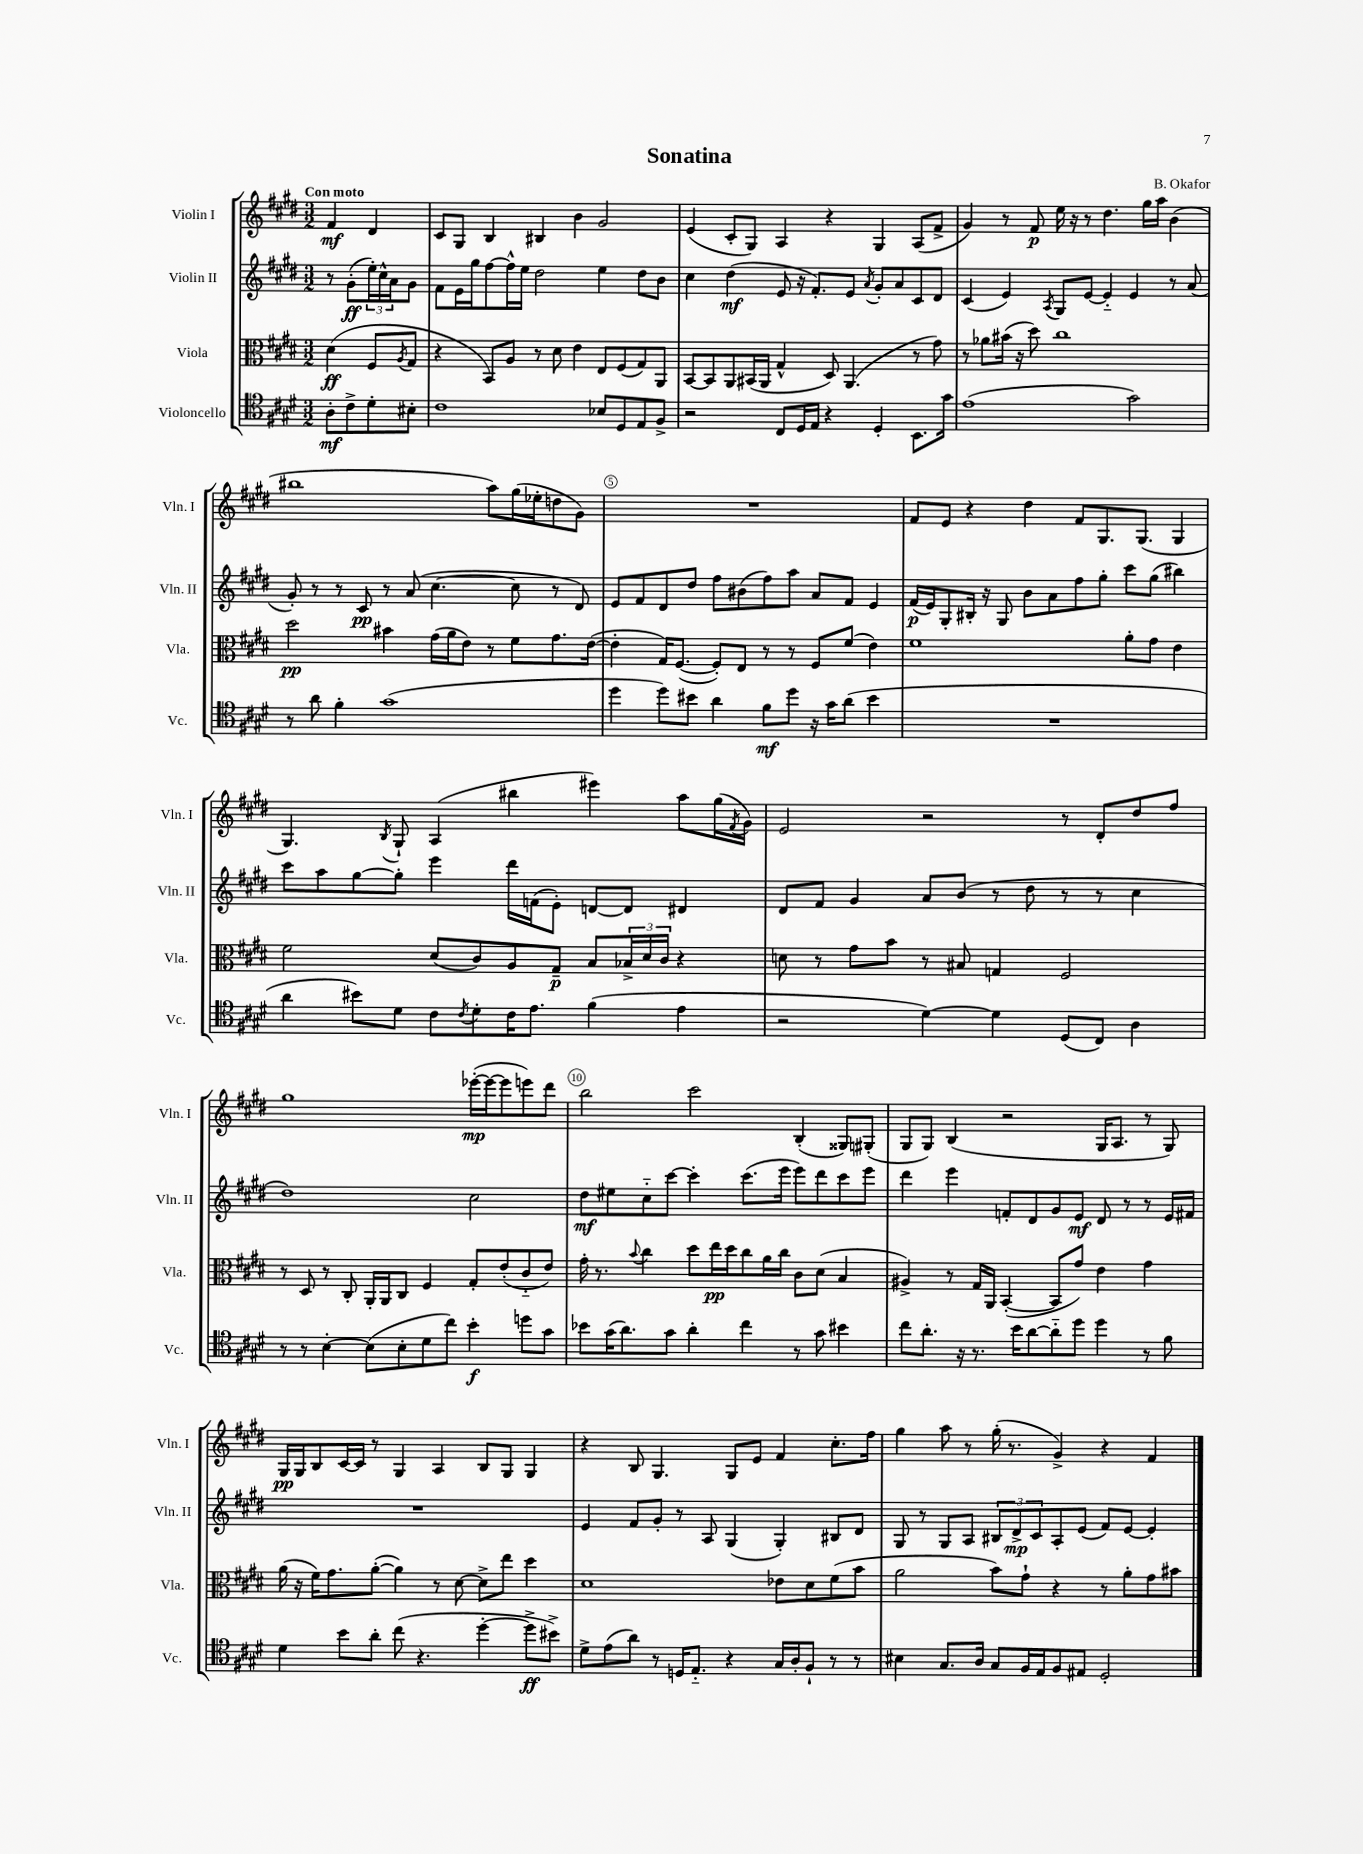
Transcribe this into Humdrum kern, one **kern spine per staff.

**kern	**kern	**kern	**kern
*staff4	*staff3	*staff2	*staff1
*clefC4	*clefC3	*clefG2	*clefG2
*k[f#c#g#d#]	*k[f#c#g#d#]	*k[f#c#g#d#]	*k[f#c#g#d#]
*M3/2	*M3/2	*M3/2	*M3/2
8A'	(4d#	8r	4f#
8c#^	.	(8g#'	.
8d#'	8F#	24ee')	4d#
.	.	24cc#^^	.
.	.	24a	.
.	8qA	.	.
8B#'	8G#	8g#	.
=	=	=	=
1c#	4r	8f#	8c#
.	.	16e	8G#
.	.	16gg#	.
.	8BB)	[8ff#	4B
.	8A	16ff#^^]	.
.	.	16ee	.
.	8r	2dd#	4B#
.	8d#	.	.
.	4e	.	4b
8B-	8E	4ee	2g#
8D#	(8F#	.	.
8E	8G#)	8dd#	.
8F#^	8AA	8b	.
=	=	=	=
2r	[8BB	4cc#	(4e
.	8BB]	.	.
.	8AA	(4dd#	8c#'
.	(16BB#	.	8G#)
.	16AA	.	.
8C#	4G#^^	8e	4A
16D#	.	16r	.
16E	.	8.f#')	.
4r	8D#)	.	4r
.	(4.AA	8e	.
.	.	8qa	.
4D#'	.	8g#'	4G#
.	.	8a	.
8.BB	8r	8c#	(8A
.	8g#)	8d#	8f#^
16g#	.	.	.
=	=	=	=
(1e	8r	(4c#	4g#)
.	8a-	.	.
.	(16b#	4e)	8r
.	16r	.	.
.	8dd#)	.	8f#
.	.	8qA	.
.	1cc#	8G#	16ee
.	.	.	16r
.	.	[8e	8r
.	.	4e'~]	4.dd#
2g#)	.	4e	.
.	.	.	16gg#
.	.	.	16aa
.	.	8r	(4b
.	.	(8a	.
=	=	=	=
8r	2dd#	8g#')	1bb#
8a	.	8r	.
4f#'	.	8r	.
.	.	8c#	.
(1g#	4b#	8r	.
.	.	(8a	.
.	(16g#	[4.cc#	.
.	16a	.	.
.	8e)	.	.
.	8r	.	8aa)
.	8f#	8cc#]	(16gg#
.	.	.	16ee-'
.	8.g#	8r	8dd
.	.	8d#)	8g#)
.	([16e	.	.
=	=	=	=
4dd#	4e']	8e	1.r
.	.	8f#	.
8dd#)	16G#)	8d#	.
.	([8.F#	.	.
8b#	.	8dd#	.
4a	8F#'])	8ff#	.
.	8E	(8b#	.
8f#	8r	8ff#)	.
8dd#	8r	8aa	.
16r	8F#	8a	.
16g#	.	.	.
(8a	(8f#	8f#	.
4b#	4e)	4e	.
=	=	=	=
1.r	1f#	(16f#	8f#
.	.	16e)	.
.	.	8G#'	8e
.	.	16B#'	4r
.	.	16r	.
.	.	8G#	.
.	.	8b	4dd#
.	.	8a	.
.	.	8ff#	8f#
.	.	8gg#'	8.G#
.	8a'	8ccc#	.
.	.	.	(8.G#
.	8g#	(8gg#	.
.	4e	4bb#)	4G#
=	=	=	=
4a	2f#	8ccc#	4.G#)
.	.	8aa	.
8b#)	.	[8gg#	.
.	.	.	8qB
8d#	.	8gg#']	8G#`
8c#	(8d#	4eee	(4A
8qc#	.	.	.
8d#'	8c#)	.	.
16c#	8A	16ddd#	4bb#
8.e	.	(16f	.
.	8G#~	8e')	.
(4f#	8B	[8d	4eee#)
.	24B-^	8d]	.
.	24d#	.	.
.	24c#	.	.
4e	4r	4d#	8aa
.	.	.	(16gg#
.	.	.	8qf#
.	.	.	16g#)
=	=	=	=
2r	8d	8d#	2e
.	8r	8f#	.
.	8g#	4g#	.
.	8b	.	.
[4d#)	8r	8a	2r
.	8B#	(8b	.
4d#]	4G	8r	.
.	.	8dd#	.
(8D#	2F#	8r	8r
8C#)	.	8r	8d#'
4A	.	4cc#	8dd#
.	.	.	8ff#
=	=	=	=
8r	8r	1dd#)	1gg#
8r	8D#	.	.
[4B'	8r	.	.
.	8C#'	.	.
(8B]	16AA'	.	.
.	16AA	.	.
8B'	8C#	.	.
8d#	4F#	.	.
8cc#)	.	.	.
4b'	8G#'	2cc#	([16eee-'
.	.	.	16eee-_
.	(8e'	.	8eee-]
8dd	8c#'~	.	8eee)
8g#	8e)	.	8ddd#
=	=	=	=
8b-	16g#'	8dd#	2bb
.	8.r	.	.
(16g#	.	8ee#	.
8.a)	.	.	.
.	8qqb	.	.
.	4cc#	8cc#'~	.
8g#	.	[8ccc#	.
4a'	8dd#	4ccc#']	2ccc#
.	16ee	.	.
.	16dd#	.	.
4cc#	8cc#	(8.ccc#	.
.	16a	.	.
.	16cc#	16eee	.
8r	8c#	8eee)	(4B'
8g#	(8d#	8ddd#	.
4b#	4B	8ccc#	8G##)
.	.	8eee	(8G#'
=	=	=	=
8cc#	4A#^)	4ddd#	8G#
8.a'	.	.	8G#)
.	8r	4eee	(4B
16r	.	.	.
8.r	16G#	.	.
.	16AA	.	.
.	([4BB'	8f'	2r
16b	.	.	.
[8a	.	8d#	.
8a'~]	8BB]	8g#	.
8dd#	8g#)	8e	.
4dd#	4e	8d#	16G#
.	.	.	8.A
.	.	8r	.
8r	4g#	8r	8r
8f#	.	16e	8G#)
.	.	16f#	.
=	=	=	=
4d#	(16a	1.r	16G#
.	16r	.	16G#
.	16f#)	.	8B
.	8.g#	.	.
8b	.	.	[16c#
.	.	.	16c#]
8a'	([8a'	.	8r
(8cc#	4a])	.	4G#
4.r	.	.	.
.	8r	.	4A
.	[8d#	.	.
[4dd#'	8d#^]	.	8B
.	8ee	.	8G#
8dd#^]	4dd#	.	4G#
8b#^)	.	.	.
=	=	=	=
8d#^	1d#	4e	4r
(8e	.	.	.
8a)	.	8f#	8B
8r	.	8g#'	4.G#
16D	.	8r	.
8.E'~	.	.	.
.	.	8A	.
4r	.	(4G#	8G#
.	.	.	8e
16G#	8e-	4G#')	4f#
16A'	.	.	.
8F#`	8d#	.	.
8r	(8f#	8B#	8.cc#'
8r	8b	8d#	.
.	.	.	16ff#
=	=	=	=
4B#	2a	8G#	4gg#
.	.	8r	.
8.G#	.	8G#	8aa
.	.	8A	8r
16A	.	.	.
8G#	8b)	12B#	(16gg#'
.	.	.	8.r
.	.	12d#^	.
16F#	8g#`	.	.
.	.	12c#	.
16E	.	.	.
8F#	4r	8A'	4g#^)
8E#	.	(8e	.
2D#'	8r	8f#)	4r
.	8a'	[8e	.
.	8g#	4e']	4f#
.	8b#	.	.
==	==	==	==
*-	*-	*-	*-
